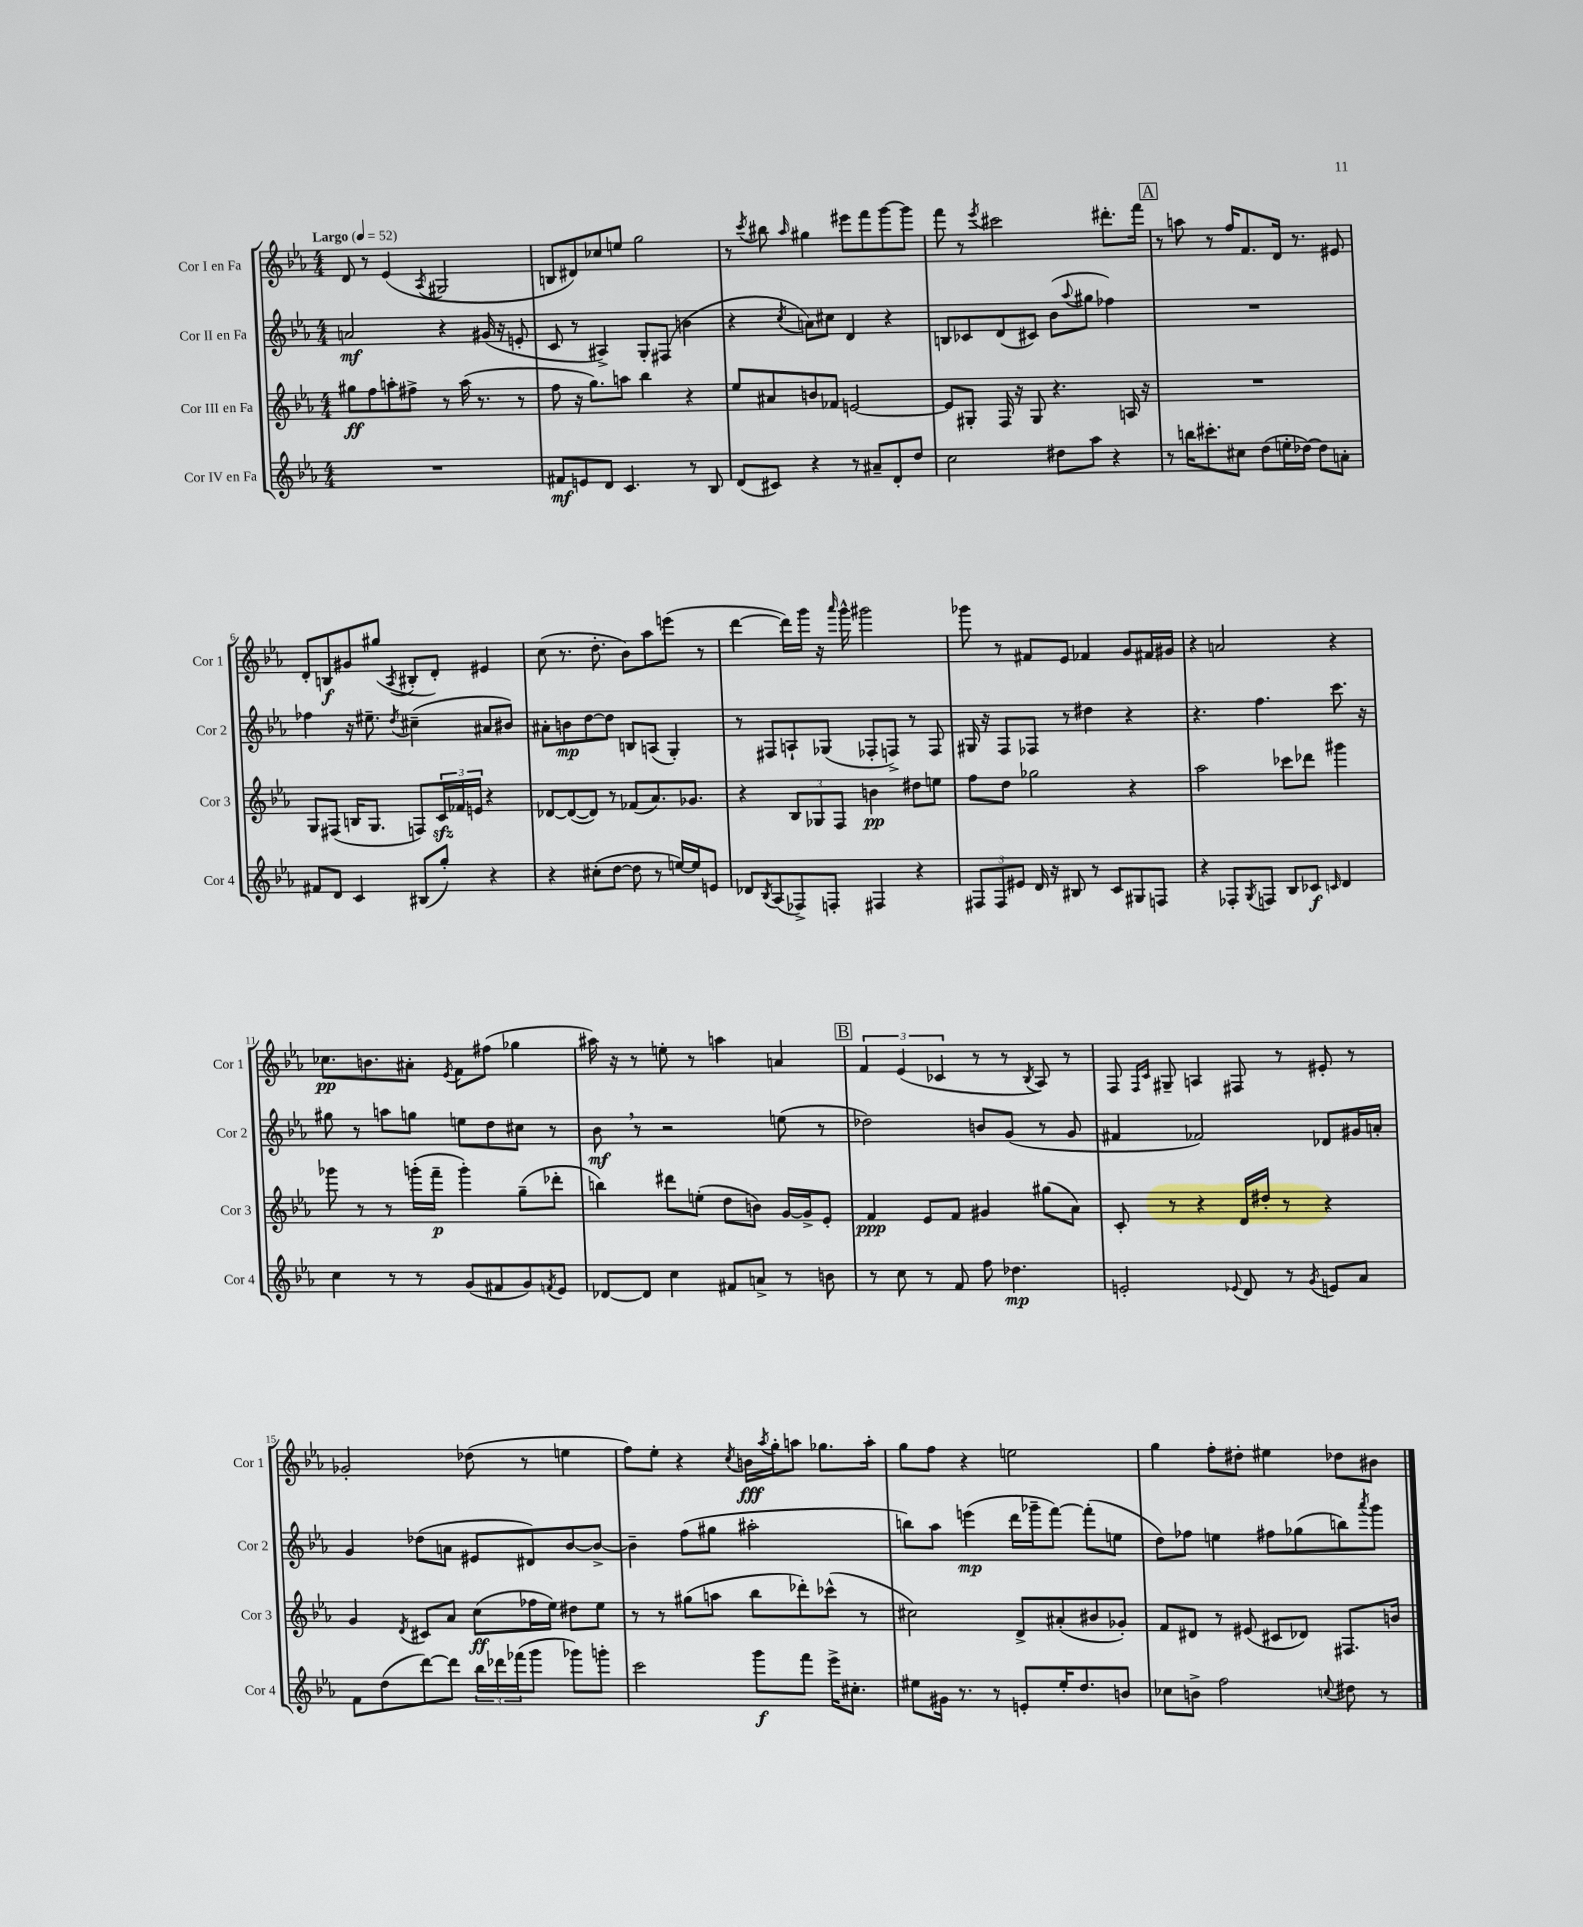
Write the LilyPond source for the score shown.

<<
\new StaffGroup <<
\new Staff = "s0" \with { instrumentName = "Cor I en Fa" shortInstrumentName = "Cor 1" } {
    \clef treble \key ees \major \numericTimeSignature \time 4/4 \tempo "Largo" 4 = 52
    d'8 r8 ees'4( \acciaccatura { aes8 } gis2 |
    b8 dis'8) ces''8 e''8 g''2 |
    r8 \acciaccatura { c'''8 } bis''8 \grace { aes''16 } gis''4 eis'''8 f'''8 g'''8~ g'''8 |
    f'''8 r8 \acciaccatura { ees'''8 } cis'''2 dis'''8.-. f'''16 |
    \mark \markup { \box "A" } r8 a''8 r8 f''16 f'8. d'16 r8. eis'8 |
    d'8-. b8\f gis'8 gis''8( \acciaccatura { aes8 } bis8-. d'8-.) eis'4 |
    c''8( r8. d''8.-. bes'8) aes''8 e'''8( r8 |
    d'''4~ d'''16) g'''16 r16 \grace { aes'''16 } g'''16-^ gis'''2 |
    ges'''8 r8 fis'8 ees'8 fes'4 g'8 fis'16 gis'16 |
    r4 a'2 r4 |
    ces''8.\pp b'8. ais'8-. \acciaccatura { ees'8 } f'8 fis''8( ges''4 |
    ais''16) r16 r8 e''8-. r8 a''4 a'4 |
    \mark \markup { \box "B" } \tuplet 3/2 { f'4 ees'4( ces'4 } r8 r8 \acciaccatura { bes8 } aes8) r8 |
    f8 \grace { f16 c'16 } gis8-- a4 fis8 r8 eis'8-. r8 |
    ges'2-. des''8( r8 e''4 |
    f''8) ees''8-. r4 \acciaccatura { c''8 } b'16\fff \acciaccatura { aes''8 } g''16-. a''8 ges''8. a''16-. |
    g''8 f''8 r4 e''2 |
    g''4 f''8-. dis''8-. eis''4 des''8 bis'8 \bar "|." |
}
\new Staff = "s1" \with { instrumentName = "Cor II en Fa" shortInstrumentName = "Cor 2" } {
    \clef treble \key ees \major \numericTimeSignature \time 4/4
    a'2\mf r4 gis'16( r16 e'8-. |
    c'8 r8 ais4->) g8-. fis8( b'4 |
    r4 \acciaccatura { c''8 } a'8) cis''8 d'4 r4 |
    b8 ces'8 d'8( cis'8) bes'8( \appoggiatura { aes''8 } gis''8 fes''4) |
    \mark \markup { \box "A" } R1 |
    fes''4 r16 eis''8.-- \acciaccatura { d''8 } cis''4--( ais'8 bis'8) |
    ais'8-. b'8\mp d''8~ d''8 b8 a8( g4-.) |
    r8 fis8 a8-! ges8( fes8-. f8->) r8 f8 |
    gis16 r16 f8 fes8 r8 dis''4 r4 |
    r4. f''4. c'''8. r16 |
    gis''8 r8 a''8 g''8 e''8 d''8 cis''8 r8 |
    bes'8\mf \breathe r8 r2 e''8( r8 |
    \mark \markup { \box "B" } des''2) b'8 g'8( r8 g'8 |
    fis'4 fes'2) des'8 gis'16 a'16-. |
    g'4 des''8( a'8 eis'8 dis'8) bes'8~ bes'8~-> |
    bes'4-- f''8( gis''8 ais''2-. |
    b''8) aes''8 e'''4\mp( d'''16 ges'''16-- f'''8~) f'''8-.( e''8 |
    d''8) fes''8 e''4 fis''8 ges''8( b''8) \acciaccatura { aes'''8 } g'''8 \bar "|." |
}
\new Staff = "s2" \with { instrumentName = "Cor III en Fa" shortInstrumentName = "Cor 3" } {
    \clef treble \key ees \major \numericTimeSignature \time 4/4
    gis''8\ff f''8 a''8-. fis''8-> r8 a''16( r8. r8 |
    f''8 r16 g''8.) a''8 bes''4 r4 |
    ees''8 ais'8 b'8 fes'8 e'2~ |
    e'8 gis8-. f16 r16 gis8 r4. a16 r16 |
    \mark \markup { \box "A" } R1 |
    g8 fis8( b16 g8. f8) \tuplet 3/2 { c'16\sfz fes'16 e'16 } r4 |
    des'8~ des'8~( des'8) r8 fes'8( aes'8.) ges'8. |
    r4 \tuplet 3/2 { bes8 ges8 f8 } b'4\pp dis''8 e''8 |
    f''8 d''8 ges''2 r4 |
    aes''2 ces'''8 des'''8 gis'''4 |
    ges'''8 r8 r8 g'''16-.( f'''16--\p g'''4-.) g''8--( des'''8-. |
    b''4) dis'''8 e''8-.( d''8 b'8) g'16~ g'16-> ees'8-. |
    \mark \markup { \box "B" } f'4\ppp ees'8 f'8 gis'4 gis''8( aes'8) |
    c'8-. r8 r4 d'16 dis''16-. r8 r4 |
    g'4 \acciaccatura { d'8 } cis'8 aes'8 c''8\ff( fes''16 ees''16) dis''8 ees''8 |
    r8 r8 gis''8( a''8 bes''8 des'''8-.) ces'''8-^( r8 |
    cis''2) d'8-> ais'8-.( bis'8 ges'8-.) |
    f'8 dis'8 r8 eis'8( cis'8 des'8) fis8. b'16 \bar "|." |
}
\new Staff = "s3" \with { instrumentName = "Cor IV en Fa" shortInstrumentName = "Cor 4" } {
    \clef treble \key ees \major \numericTimeSignature \time 4/4
    R1 |
    fis'8\mf e'8 d'8 c'4. r8 bes8 |
    d'8( cis'8) r4 r8 ais'8-- d'8-. d''8 |
    c''2 dis''8 aes''8 r4 |
    \mark \markup { \box "A" } r8 b''16 cis'''8.-. cis''8 d''8( e''16-. des''16~) des''8 a'8-. |
    fis'8 d'8 c'4 bis8( g''8-.) r4 |
    r4 cis''8-.( d''8~ d''8 r8 e''16~) e''16 e'8 |
    des'8 \acciaccatura { bes8 } aes8( fes8->) f8-. fis4 r4 |
    \tuplet 3/2 { fis8 fis8 eis'8 } d'16 r16 bis8 r8 c'8 gis8 f8 |
    r4 fes8-. \acciaccatura { g8 } f8 bes8 ces'8\f \grace { c'16 } d'4 |
    c''4 r8 r8 g'8( fis'8 g'8) \acciaccatura { f'8 } ees'8 |
    des'8~ des'8 c''4 fis'8 a'8-> r8 b'8 |
    \mark \markup { \box "B" } r8 c''8 r8 f'8 f''8 des''4.\mp |
    e'2-. \appoggiatura { ees'8 } d'8 r8 \acciaccatura { g'8 } e'8 aes'8 |
    f'8 d''8( d'''8~) d'''8 \tuplet 3/2 { bes''16 des'''16 fes'''16( } g'''8 ges'''8) g'''8-. |
    c'''2 g'''8\f f'''8 ees'''16-> cis''8.-. |
    eis''8 gis'16 r8. r8 e'8-. eis''16-. d''8. b'8 |
    ces''8 b'8-> f''2 \appoggiatura { c''8 } dis''8 r8 \bar "|." |
}
>>
>>
